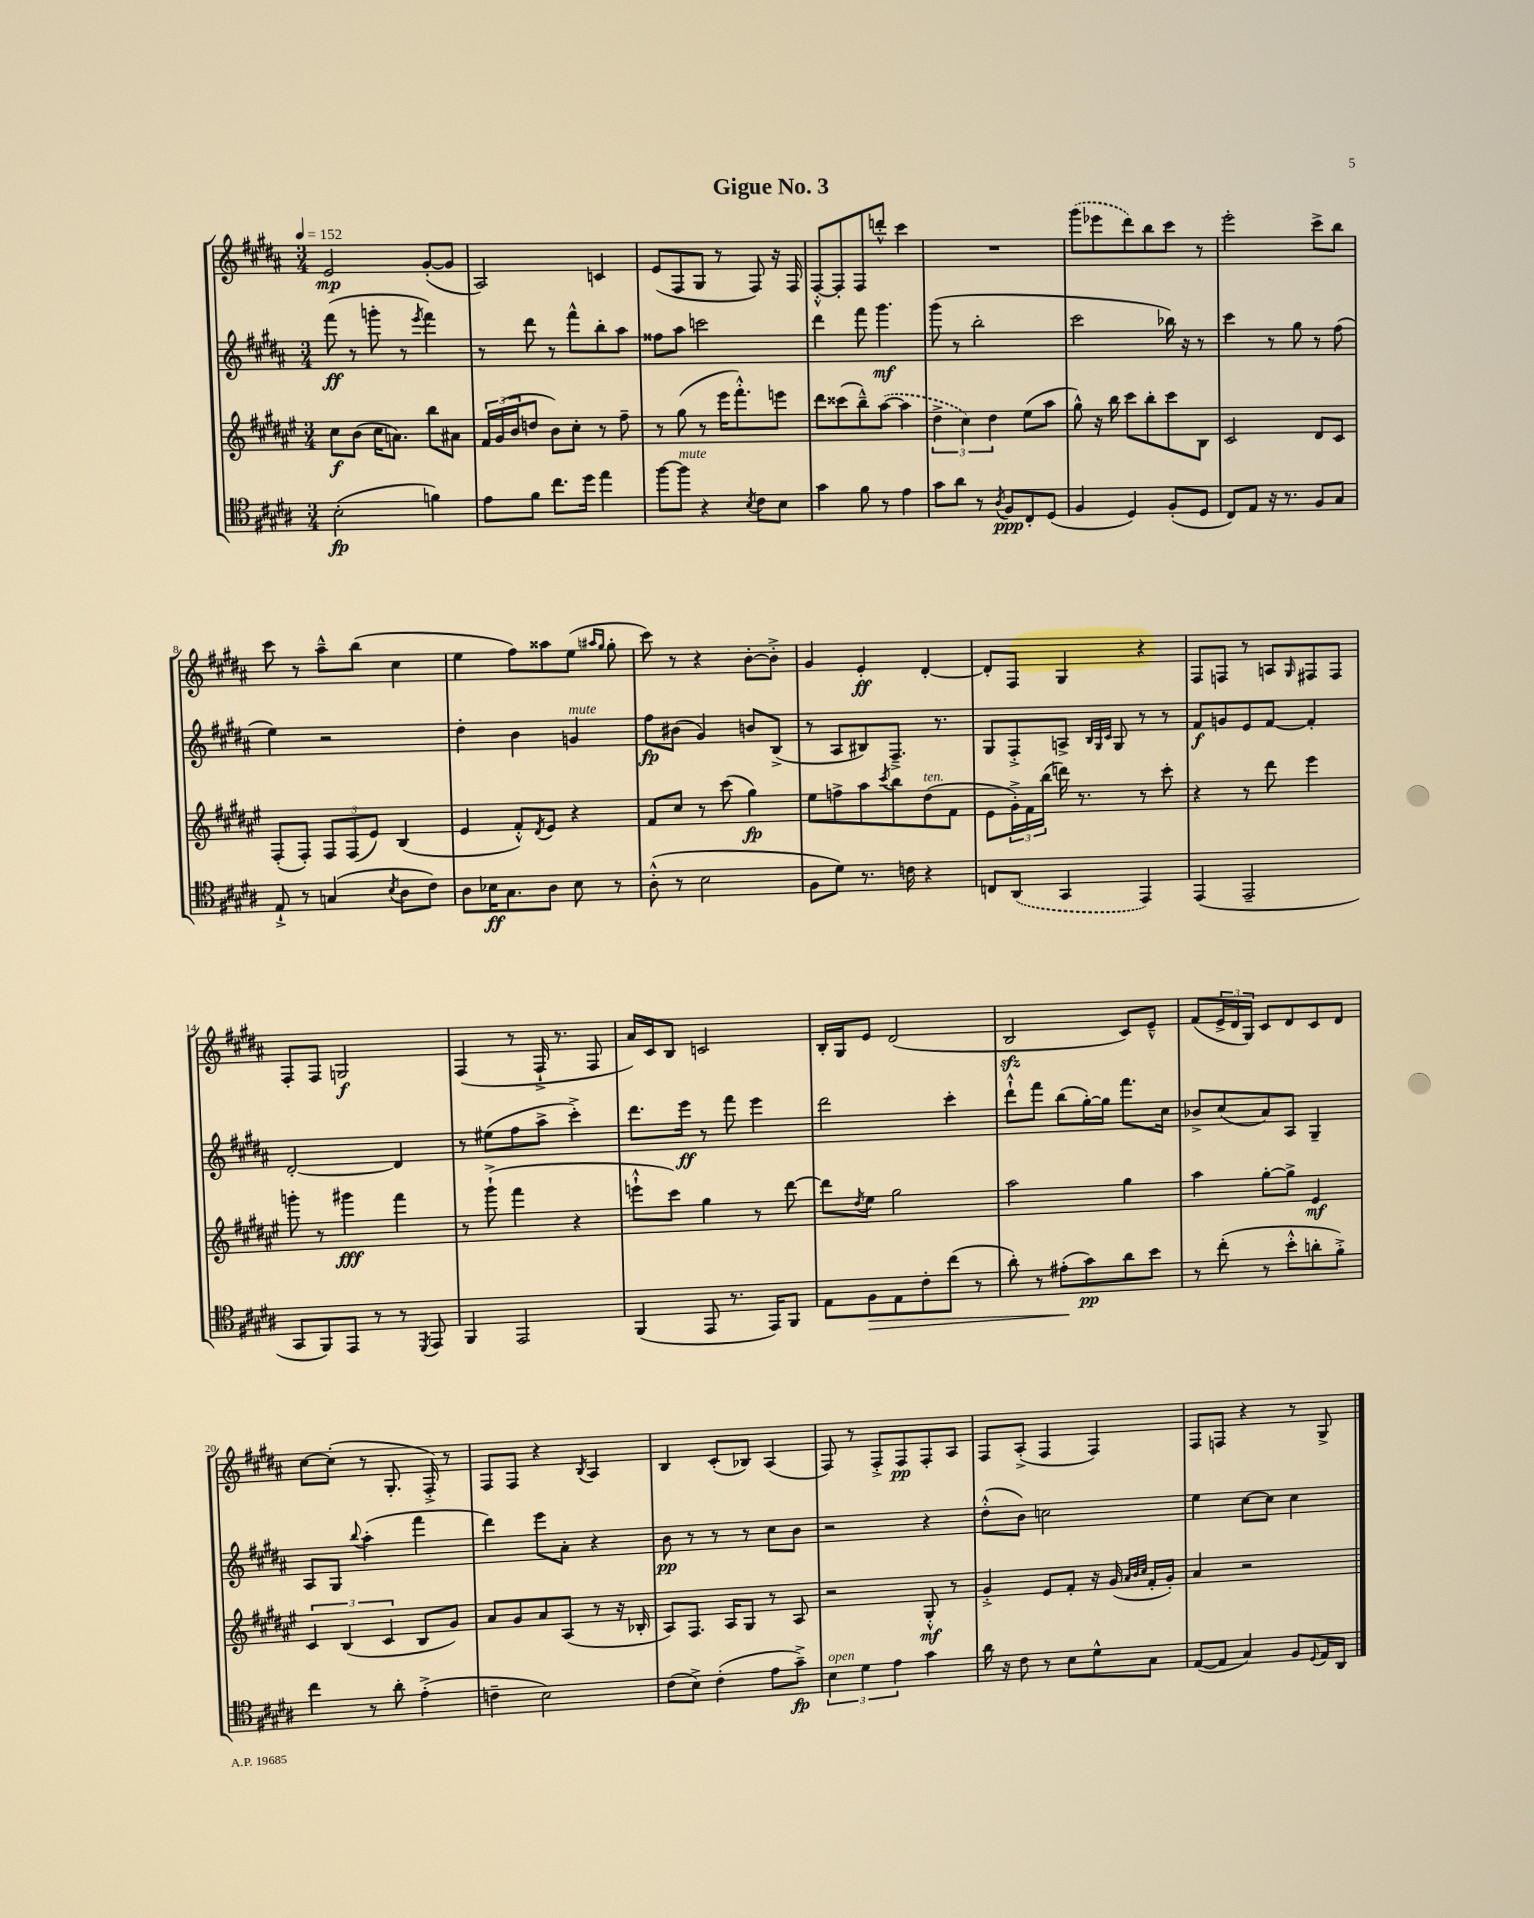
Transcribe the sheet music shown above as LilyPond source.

\header { title = "Gigue No. 3" }
<<
\new StaffGroup <<
\new Staff = "s0" {
    \clef treble \key b \major \numericTimeSignature \time 3/4 \tempo 4 = 152
    e'2\mp gis'8~-.( gis'8 |
    ais2) c'4 |
    e'8( fis8 gis8 r8 fis8) r16 fis16 |
    fis8~-.-^ fis8-. fis8 d'''8-.-^ cis'''4 |
    R2. |
    \once \slurDashed gis'''8( ees'''8 dis'''8) b''8 cis'''8 r8 |
    e'''2-. cis'''8-> b''8 |
    cis'''8 r8 ais''8---^ b''8( cis''4 |
    e''4 fis''8) aisis''8 e''8( \grace { ais''16 gis''16 } gis''8-. |
    cis'''8) r8 r4 b'8~-. b'8-.-> |
    gis'4 e'4-.\ff dis'4~-. |
    dis'8-. fis8 gis4 r4 |
    fis8 f8 r8 a8 \grace { gis16 } fis8 fis8 |
    fis8-. fis8 g2\f |
    fis4( r8 fis16-!-> r8. fis8 |
    ais'16) cis'16 b8 c'2 |
    b16-. gis16 e'8 dis'2( |
    b2\sfz cis'8) e'8---^ |
    fis'8( \tuplet 3/2 { e'16-> dis'16 gis16) } cis'8 dis'8 cis'8 dis'8 |
    cis''8~ cis''8-.( r8 gis8.-. fis16-.->) r8 |
    fis8 fis8 r4 \acciaccatura { b8 } ais4 |
    b4 cis'8-.( bes8) ais4( |
    fis8) r8 fis8-.-> fis8\pp fis8-. ais8 |
    fis8 ais8-.->( fis4 fis4) |
    fis8 f8 r4 r8 gis8-> \bar "|." |
}
\new Staff = "s1" {
    \clef treble \key b \major \numericTimeSignature \time 3/4
    fis'''8\ff( r8 g'''8-. r8 \acciaccatura { e'''8 } fis'''4) |
    r8 dis'''8 r8 fis'''8-^ b''8-. ais''8 |
    fisis''8 ais''8 c'''2 |
    dis'''4 fis'''8 gis'''4.\mf |
    gis'''8( r8 b''2-. |
    cis'''2 bes''16) r16 r8 |
    cis'''4 r8 gis''8 r8 fis''8( |
    e''4) r2 |
    dis''4-. b'4 g'4^\markup { \italic "mute" } |
    fis''8\fp bis'8( gis'4) b'8 b8->( |
    r8 ais8 bis8) fis8.---> r8. |
    gis8 fis8-.-> a8-> \grace { b32 gis32 cis'32 } gis8 r8 r8 |
    fis'8\f g'8 e'8 fis'8~ fis'4-. |
    dis'2~-. dis'4 |
    r8 eis''8( fis''8 ais''8-> cis'''4-.->) |
    dis'''8. e'''16\ff r8 fis'''8 e'''4 |
    dis'''2 cis'''4-. |
    dis'''8-!-^ fis'''8 b''8( gis''16~-.) gis''16 fis'''8. cis''16 |
    bes'8-> cis''8( ais'8) ais8 gis4-- |
    ais8 gis8 \appoggiatura { b''8 } ais''4-.( fis'''4 |
    dis'''4) e'''8 ais'8-. r4 |
    b'8\pp r8 r8 r8 cis''8 b'8 |
    r2 r4 |
    dis''8-.-^( b'8) c''2 |
    e''4 cis''8~ cis''8 cis''4 \bar "|." |
}
\new Staff = "s2" {
    \clef treble \key fis \major \numericTimeSignature \time 3/4
    cis''8\f b'8( cis''16 a'8.) b''8 ais'8 |
    \tuplet 3/2 { fis'16 gis'16( b'16 } d''8 b'8) cis''8-. r8 fis''8-- |
    r8 gis''8( r8 eis'''16 fis'''8.-.-^) e'''8 |
    dis'''8 cisis'''8( b''8---^) \once \slurDashed ais''8~( ais''4 |
    \tuplet 3/2 { dis''4-> cis''4) dis''4 } eis''8( ais''8 |
    gis''8-^) r16 b''16 cis'''8 b''8-. cis'''8 b8 |
    cis'2 dis'8 cis'8 |
    fis8-.( fis8-.) \tuplet 3/2 { fis8 fis8( eis'8) } b4( |
    eis'4 fis'8-.-^) \acciaccatura { dis'8 } eis'8 r4 |
    fis'8 cis''8 r8 cis'''8( gis''4\fp) |
    eis''8 f''8-> ais''8 \acciaccatura { cis'''8 } b''8 dis''8^\markup { \italic "ten." }( fis'8 |
    eis'8 \tuplet 3/2 { gis'16-.->) fis'16 b''16( } d'''16) r8. r8 cis'''8-. |
    r4 r8 dis'''8 eis'''4 |
    g'''8-. r8 gis'''4\fff fis'''4 |
    r8 gis'''8-!->( fis'''4 r4 |
    e'''8-!-^ cis'''8) gis''4 r8 dis'''8~ |
    dis'''8 \acciaccatura { dis''8 } eis''8 gis''2 |
    ais''2 gis''4 |
    ais''4 gis''8~-. gis''8-> eis'4\mf |
    \tuplet 3/2 { cis'4 b4( cis'4 } b8 gis'8) |
    ais'8 gis'8 ais'8 ais8( r8 r16 bes16-. |
    ais8) fis8. ais16 gis8 r8 ais8 |
    r2 gis8-.-^\mf r8 |
    gis'4-.-> eis'8 fis'8-. r16 gis'16( \grace { ais'32 b'32 cis''32 } fis'16-. gis'16-.) |
    ais'4 r2 \bar "|." |
}
\new Staff = "s3" {
    \clef tenor \key b \major \numericTimeSignature \time 3/4
    b2-.\fp( f'4) |
    e'8 fis'8 cis''8. dis''16 e''4 |
    fis''8~ fis''8^\markup { \italic "mute" } r4 \acciaccatura { b8 } cis'8 b8 |
    gis'4 fis'8 r8 e'4 |
    gis'8 ais'8 r8 \acciaccatura { ais8 } fis8\ppp cis8-. dis8( |
    fis4 dis4) fis8-.( dis8 |
    cis8) e8 r16 r8. fis8 gis8 |
    e8-!-> r8 g4( \acciaccatura { b8 } ais8 cis'8) |
    ais8 bes16\ff gis8. ais8 bes8 r8 |
    ais8-.-^( r8 b2 |
    fis8 dis'8) r8. c'16 r4 |
    c8 \once \slurDashed ais,8( gis,4 e,4) |
    e,4( e,2-- |
    gis,8 fis,8) e,8 r8 r8 \acciaccatura { dis,8 } e,8 |
    fis,4 e,2 |
    fis,4( e,8 r8. e,16) fis,8 |
    e8 fis8\> e8 cis'8-. cis''8( r8 |
    ais'8-.) r8 eis'8-.\!( gis'8\pp) ais'8 b'8 |
    r8 cis''8-.( r8 b'8-.-^ a'8-. fis'8-.->) |
    cis''4 r8 ais'8-. e'4-.->( |
    c'4-- b2) |
    cis'8( b8->) cis'4-.( e'8 gis'8--->\fp) |
    \tuplet 3/2 { b4^\markup { \italic "open" } dis'4 e'4 } gis'4 |
    ais'16 r16 cis'8 r8 b8 dis'8-^ gis8 |
    e8~( e8 gis4) fis8 \appoggiatura { dis8 } e16 ais,16 \bar "|." |
}
>>
>>
